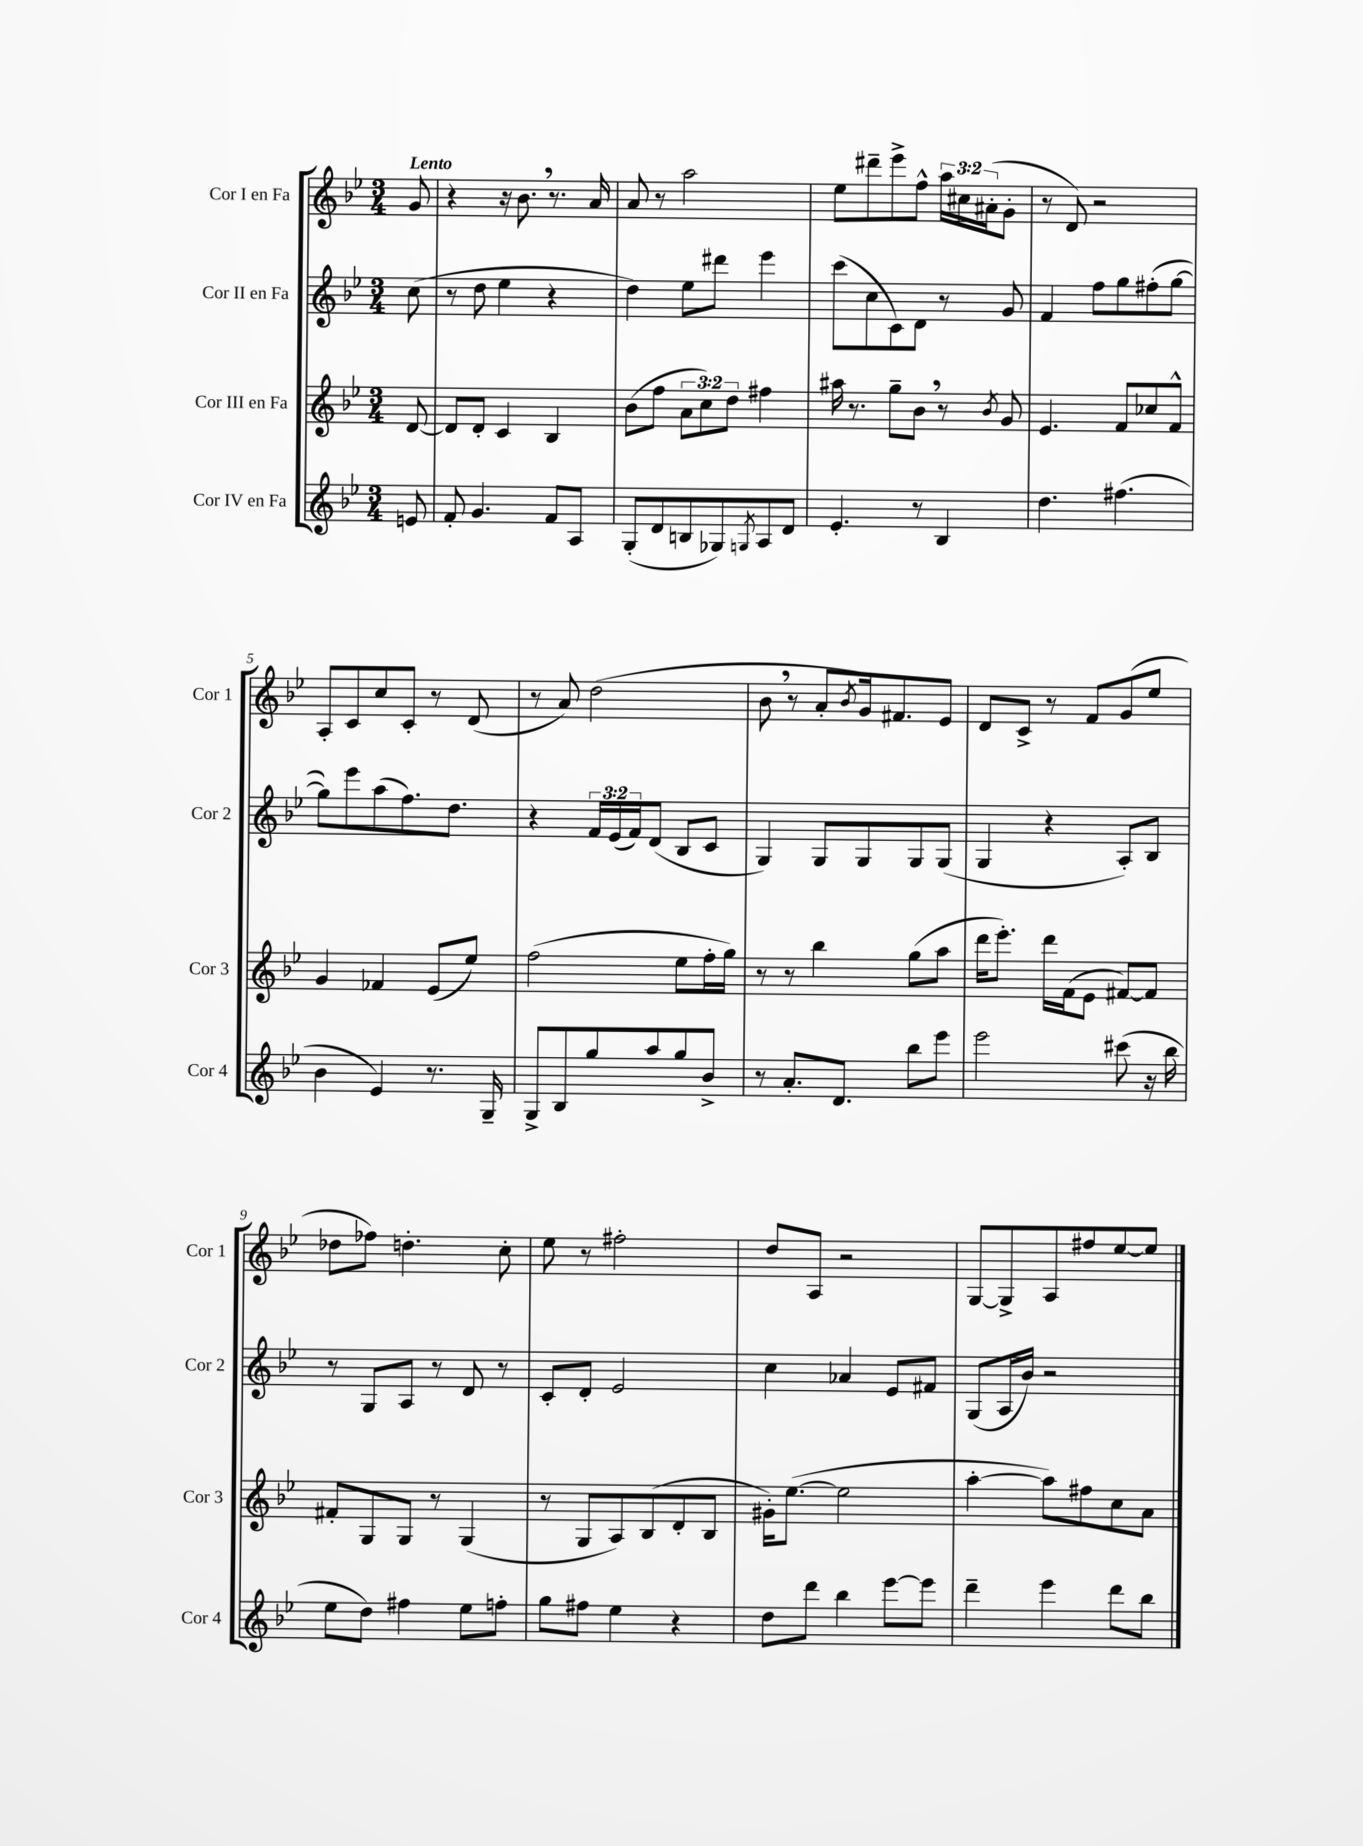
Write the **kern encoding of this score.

**kern	**kern	**kern	**kern
*staff4	*staff3	*staff2	*staff1
*clefG2	*clefG2	*clefG2	*clefG2
*k[b-e-]	*k[b-e-]	*k[b-e-]	*k[b-e-]
*M3/4	*M3/4	*M3/4	*M3/4
8e/	[8d/	(8cc\	8g/
=	=	=	=
8f'/	8d/]L	8r	4r
4.g/	8d'/J	8dd\	.
.	4c/	4ee-\	16r
.	.	.	8.b-\
8f/L	4B-/	4r	8.r
8A/J	.	.	.
.	.	.	16a/
=	=	=	=
(8G'/L	(8b-\L	4dd\)	8a/
8d/	8ff\J	.	8r
8B/	12a\L	8ee-\L	2aa\
.	12cc\)	.	.
8G-/)	.	8ddd#\J	.
.	12dd\J	.	.
8qG/	.	.	.
8A/	4ff#\	4eee-\	.
8d/J	.	.	.
=	=	=	=
4.e-'/	16aa#\	(8ccc\L	8ee-\L
.	8.r	.	.
.	.	8cc\	8ddd#~\
.	8gg~\L	8c\)	8eee-^\
8r	8b-\J	8d\J	8ff^^\J
4B-/	8r	8r	24aa\LL
.	.	.	24cc#\
.	.	.	(24a#'\J
.	8qb-/	.	.
.	8g/	8g/	8g'\J
=	=	=	=
4.dd\	4.e-/	4f/	8r
.	.	.	8d/)
.	.	8ff\L	2r
(4.ff#\	8f/L	8gg\	.
.	8cc-/	(8ff#'\	.
.	8f^^/J	[8gg\J	.
=	=	=	=
4b-\	4g/	8gg\]L)	8A'/L
.	.	8eee-\	8c/
4e-/)	4f-/	(8aa\	8cc/
.	.	8.ff\)	8c'/J
8.r	(8e-/L	.	8r
.	.	8.dd\J	.
.	8ee-/J)	.	(8d/
16G~/	.	.	.
=	=	=	=
8G^/L	(2ff\	4r	8r
8B-/	.	.	8a/)
8gg/	.	24f/LL	(2dd\
.	.	(24e-/	.
.	.	24f/J)	.
8aa/	.	(8d/J	.
8gg/	8ee-\L	8B-/L	.
8b-^/J	16ff'\L	8c/J	.
.	16gg\JJ)	.	.
=	=	=	=
8r	8r	4G/)	8b-\
8.a'/L	8r	.	8r
.	4bb-\	8G/L	8a'/L
8.d/J	.	.	.
.	.	.	8qb-/
.	.	8G/	16g/k)
.	.	.	8.f#/
8bb-\L	(8gg\L	8G/	.
8eee-\J	8aa\J	(8G/J	8e-/J
=	=	=	=
2eee-\	16ddd\LK	4G/	8d/L
.	8.eee-'\J)	.	.
.	.	.	8c^/J
.	16ddd\LL	4r	8r
.	(16f\J	.	.
.	8e-\J	.	8f/L
(8ccc#\	[8f#/L)	8A'/L)	(8g/
16r	8f#/]J	8B-/J	8ee-/J
16bb-\	.	.	.
=	=	=	=
8ee-\L	8f#'/L	8r	8dd-\L
8dd\J)	8G/	8G/L	8ff-\J)
4ff#\	8G/J	8A/J	4.dd'\
.	8r	8r	.
8ee-\L	(4G/	8d/	.
8ff'\J	.	8r	8cc'\
=	=	=	=
8gg\L	8r	8c'/L	8ee-\
8ff#\J	8G/L	8d'/J	8r
4ee-\	8A/)	2e-/	2ff#'\
.	(8B-/	.	.
4r	8d'/	.	.
.	8B-/J	.	.
=	=	=	=
8dd\L	16g#'\LK)	4cc\	8dd/L
.	([8.ee-\J	.	.
8ddd\J	.	.	8A/J
4bb-\	2ee-\]	4a-/	2r
[8eee-\L	.	8e-/L	.
8eee-\]J	.	8f#/J	.
=	=	=	=
4ddd~\	[4aa'\	(8G/L	[8G/L
.	.	16A/L	8G^/]
.	.	16b-/JJ)	.
4eee-\	8aa\]L)	2r	8A/
.	8ff#\	.	8ff#/
8ddd\L	8cc\	.	[8ee-/
8bb-\J	8a\J	.	8ee-/]J
==	==	==	==
*-	*-	*-	*-
